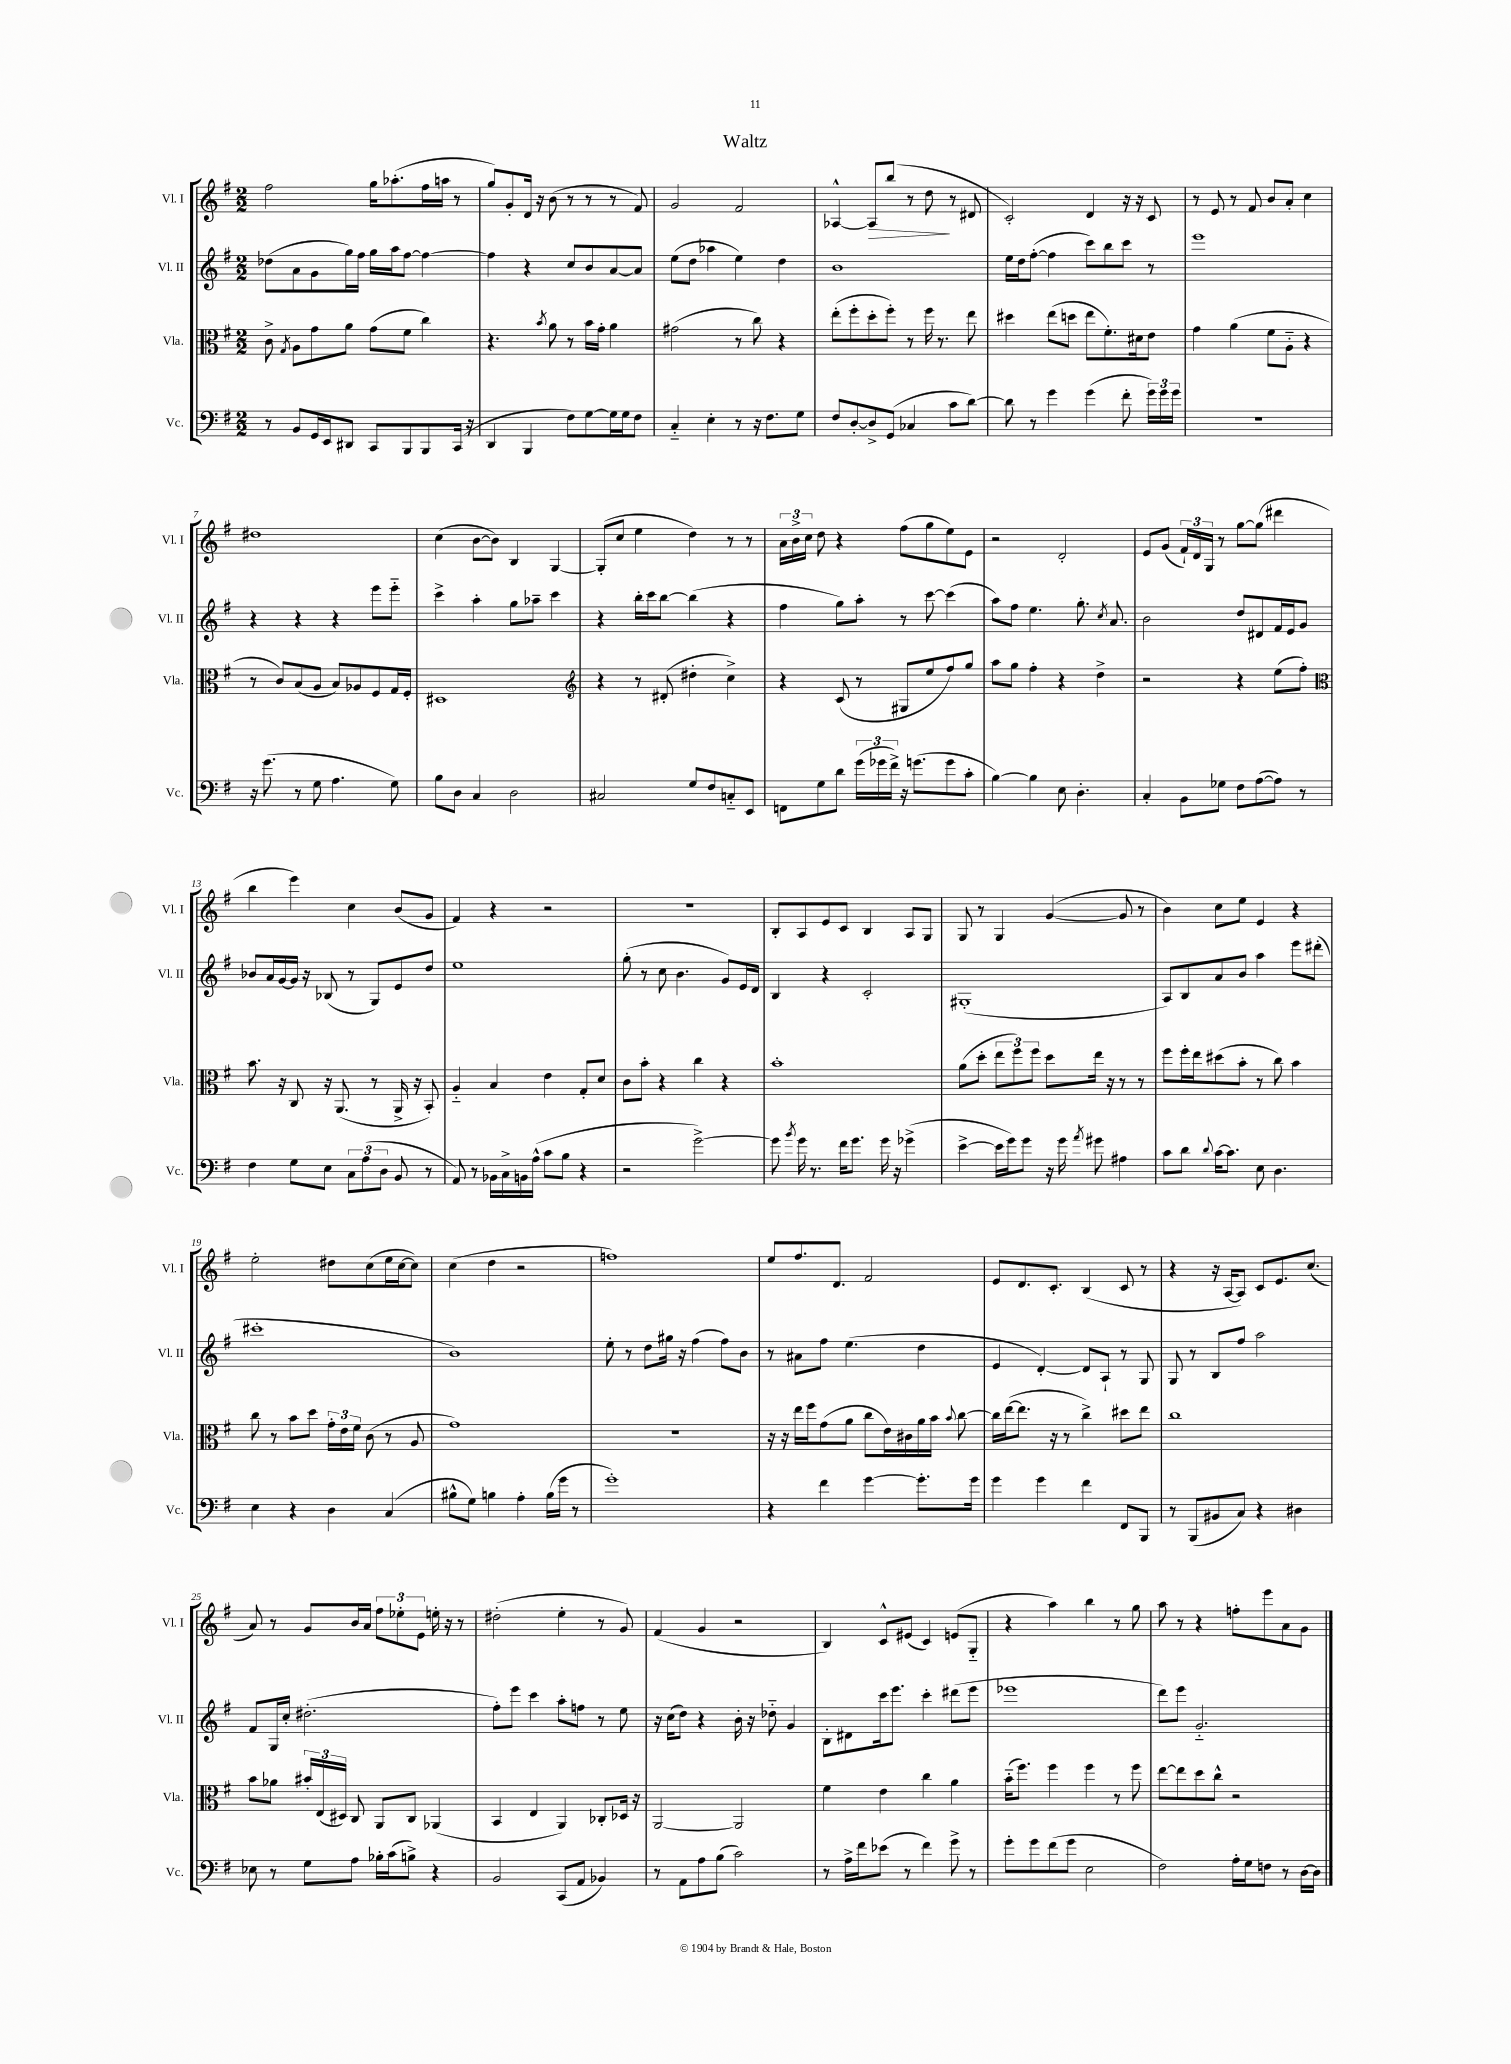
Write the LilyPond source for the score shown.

\header { title = "Waltz" }
<<
\new StaffGroup <<
\new Staff = "s0" \with { instrumentName = "Vl. I" shortInstrumentName = "Vl. I" } {
    \clef treble \key g \major \numericTimeSignature \time 2/2
    \autoBeamOff fis''2 g''16[ aes''8.-.( fis''16 a''16] r8 |
    g''8[) g'8-. d'16] r16 b'8( r8 r8 r8 fis'8) |
    g'2 fis'2 |
    aes4~-^ aes8[\> b''8]( r8 d''8\! r8 dis'8 |
    c'2-.) d'4 r16 r16 c'8 |
    r8 e'8 r8 fis'8 b'8[ a'8]-. c''4 |
    dis''1 |
    c''4( b'8[~ b'8]) b4 g4~ |
    g8[-.( c''8] e''4 d''4) r8 r8 |
    \tuplet 3/2 { a'16[ b'16-> c''16] } d''8 r4 fis''8[( g''8 e''8) e'8] |
    r2 d'2-. |
    e'8[ g'8]( \tuplet 3/2 { fis'16[-!) d'16 g16] } r8 g''8[~ g''8]( dis'''4 |
    b''4 e'''4) c''4 b'8[( g'8] |
    fis'4) r4 r2 |
    R1 |
    b8[-. a8 e'8 c'8] b4 a8[ g8] |
    g8 r8 g4 g'4~( g'8 r8 |
    b'4) c''8[ e''8] e'4 r4 |
    e''2-. dis''8[ c''8( e''16 c''16~ c''8]) |
    c''4( d''4 r2 |
    f''1) |
    e''8[ fis''8. d'8.] fis'2 |
    e'8[ d'8. c'8.]-. b4( c'8 r8 |
    r4 r16 a16[~ a8]) c'8[ e'8. c''8.]( |
    a'8) r8 g'8[ b'16 a'16] \tuplet 3/2 { fis''8[ ees''8-. e'8] } e''16-. r16 r8 |
    dis''2-.( e''4-. r8 g'8) |
    fis'4( g'4 r2 |
    b4) c'8[-^ eis'8]( c'4) e'8[( g8]-_ |
    r4 a''4) b''4 r8 g''8 |
    a''8 r8 r4 f''8[-. e'''8 a'8 g'8] \bar "|." |
}
\new Staff = "s1" \with { instrumentName = "Vl. II" shortInstrumentName = "Vl. II" } {
    \clef treble \key g \major \numericTimeSignature \time 2/2
    \autoBeamOff des''8[( a'8 g'8 g''16) fis''16] g''16[ a''16 fis''8]~ fis''4~ |
    fis''4 r4 c''8[ b'8 a'8~ a'8] |
    e''8[( d''8] aes''4 e''4) d''4 |
    b'1 |
    e''16[ d''16 fis''8]~-.( fis''4 c'''8[) b''8 c'''8] r8 |
    e'''1 |
    r4 r4 r4 e'''8[ e'''8]-_ |
    c'''4-> a''4-. g''8[ aes''8]-- c'''4 |
    r4 b''16[-. c'''16 b''8]~ b''4( r4 |
    fis''4 g''8[) a''8]-. r8 c'''8~ c'''4( |
    a''8[) fis''8] e''4. g''8.-. \acciaccatura { c''8 } a'8. |
    b'2 d''8[ dis'8 fis'16 e'16 g'8] |
    bes'8[ a'16 g'16~ g'16] r16 bes8( r8 g8[) e'8 d''8] |
    e''1 |
    g''8-.( r8 c''8 b'4. g'8[) e'16 d'16] |
    b4 r4 c'2-. |
    gis1-.( |
    a8[) b8 a'8 b'8] a''4 e'''8[ dis'''8]-.( |
    cis'''1-. |
    b'1) |
    e''8-. r8 d''8[ gis''16] r16 fis''4( fis''8[) b'8] |
    r8 ais'8[ fis''8] e''4.( d''4 |
    e'4 d'4~-.) d'8[ a8]-! r8 g8 |
    g8 r8 b8[ fis''8] a''2 |
    fis'8[ g16 c''16]-. dis''2.-.( |
    fis''8[-.) e'''8] c'''4 a''8[-. f''8] r8 e''8 |
    r16 c''16[( d''8]) r4 b'16-. r16 des''8-_ g'4 |
    b8[-. dis'8 c'''16 e'''8.] c'''4-. dis'''8[( e'''8] |
    ees'''1 |
    d'''8[) e'''8] g'2.-_ \bar "|." |
}
\new Staff = "s2" \with { instrumentName = "Vla." shortInstrumentName = "Vla." } {
    \clef alto \key g \major \numericTimeSignature \time 2/2
    \autoBeamOff c'8-> \acciaccatura { g8 } a8[ g'8 a'8] g'8[( fis'8] c''4) |
    r4. \acciaccatura { b'8 } a'8 r8 b'16[ g'16]-. a'4 |
    gis'2( r8 c''8) r4 |
    e''8[-.( fis''8-. d''8-. fis''8]-.) r8 fis''16 r8. e''8 |
    dis''4 e''8[( d''8] e''8[ fis'8.-.) dis'16 e'8] |
    g'4 a'4( fis'8[ a8]-_ r4 |
    r8 c'8[) b8( a8] b8[) aes8 fis8 g16 fis16]-. |
    dis1 |
    \clef treble r4 r8 dis'8-.( dis''4-. c''4->) |
    r4 c'8( r8 gis8[ e''8 fis''8) g''8] |
    a''8[ g''8] fis''4-. r4 d''4-> |
    r2 r4 e''8[( fis''8]-.) |
    \clef alto b'8. r16 c8 r16 a,8.( r8 a,16-> r16 b,8-.) |
    a4-_ b4 e'4 g8[-. d'8] |
    c'8[ b'8]-. r4 c''4 r4 |
    b'1-. |
    a'8[( d''8]-. \tuplet 3/2 { e''8[ fis''8) fis''8] } d''8[ e''16] r16 r8 r8 |
    fis''8[ fis''16-. e''16 dis''8( b'8]-. r8 c''8) b'4 |
    c''8 r8 b'8[ d''8] \tuplet 3/2 { g'16[-. e'16 fis'16] } c'8( r8 a8 |
    g'1) |
    R1 |
    r16 r16 e''16[ fis''16 g'8( a'8] c''8[ e'16) cis'16 a'16 b'16] \appoggiatura { b'8 } c''8~ |
    c''16[ e''16~( e''8.] r16 r8 c''4->) dis''8[ e''8] |
    c''1 |
    b'8[ aes'8] \tuplet 3/2 { bis'16[-. e16( dis16]) } c8 a,8[ c8] aes,4( |
    b,4 e4 a,4) ces8[-. des16] r16 |
    a,2~ a,2 |
    fis'4 e'4 c''4 a'4 |
    b'16[-_( fis''8.]) fis''4 fis''4 r8 fis''8 |
    e''8[~ e''8 d''8 c''8]-^ r2 \bar "|." |
}
\new Staff = "s3" \with { instrumentName = "Vc." shortInstrumentName = "Vc." } {
    \clef bass \key g \major \numericTimeSignature \time 2/2
    \autoBeamOff r8 b,8[ g,16 e,16 dis,8] c,8[ b,,8 b,,8 c,16]( r16 |
    d,4 b,,4 fis8[) g8~ g16 g16 fis8] |
    c4-_ e4-. r8 r16 fis8.[ g8] |
    fis8[ d8~-. d8-> g,8]( ces4 c'8[ d'8]~) |
    d'8 r8 g'4 g'4( fis'8-. \tuplet 3/2 { g'16[) g'16 g'16] } |
    R1 |
    r16 g'8.( r8 g8 a4. g8) |
    b8[ d8] c4 d2 |
    cis2 g8[ fis8 c8-_ e,8] |
    f,8[ g8 d'8] \tuplet 3/2 { g'16[( ges'16 fis'16]->) } r16 g'8.[( g'8 c'8]-. |
    b4~) b4 e8 d4.-. |
    c4-. b,8[ ges8] fis8[ a8~( a8]) r8 |
    fis4 g8[ e8] \tuplet 3/2 { c8[ a8( d8] } b,8 r8 |
    a,8) r8 bes,16[ c16-> b,16 a16]-^( c'8[ b8] r4 |
    r2 g'2~->) |
    g'8 \acciaccatura { b'8 } g'16 r8. fis'16[ g'8.] g'16 r16 ges'4->( |
    e'4~-> e'16[ g'16) g'8] r16 g'16 \acciaccatura { a'8 } gis'8 ais4 |
    c'8[ d'8] \appoggiatura { d'8 } c'16[~ c'8.] e8 d4. |
    e4 r4 d4 c4( |
    bis8[-^ g8]) b4 a4-. b16[( g'16] r8 |
    g'1-.) |
    r4 fis'4 g'4~ g'8.[-. g'16] |
    g'4 g'4 fis'4 fis,8[ b,,8] |
    r8 b,,8[( bis,8 c8]) r4 dis4 |
    ees8 r8 g8[ a8] bes16[-. c'16( b8]->) r4 |
    b,2 c,8[( a,8] bes,4) |
    r8 a,8[ a8 b8]( c'2) |
    r8 a16[-> fis'16 ees'8]( r8 fis'4) g'8-> r8 |
    g'8[-. g'8 fis'8( g'8] e2 |
    fis2) a16[-. g16 f8] r8 d16[~ d16] \bar "|." |
}
>>
>>
